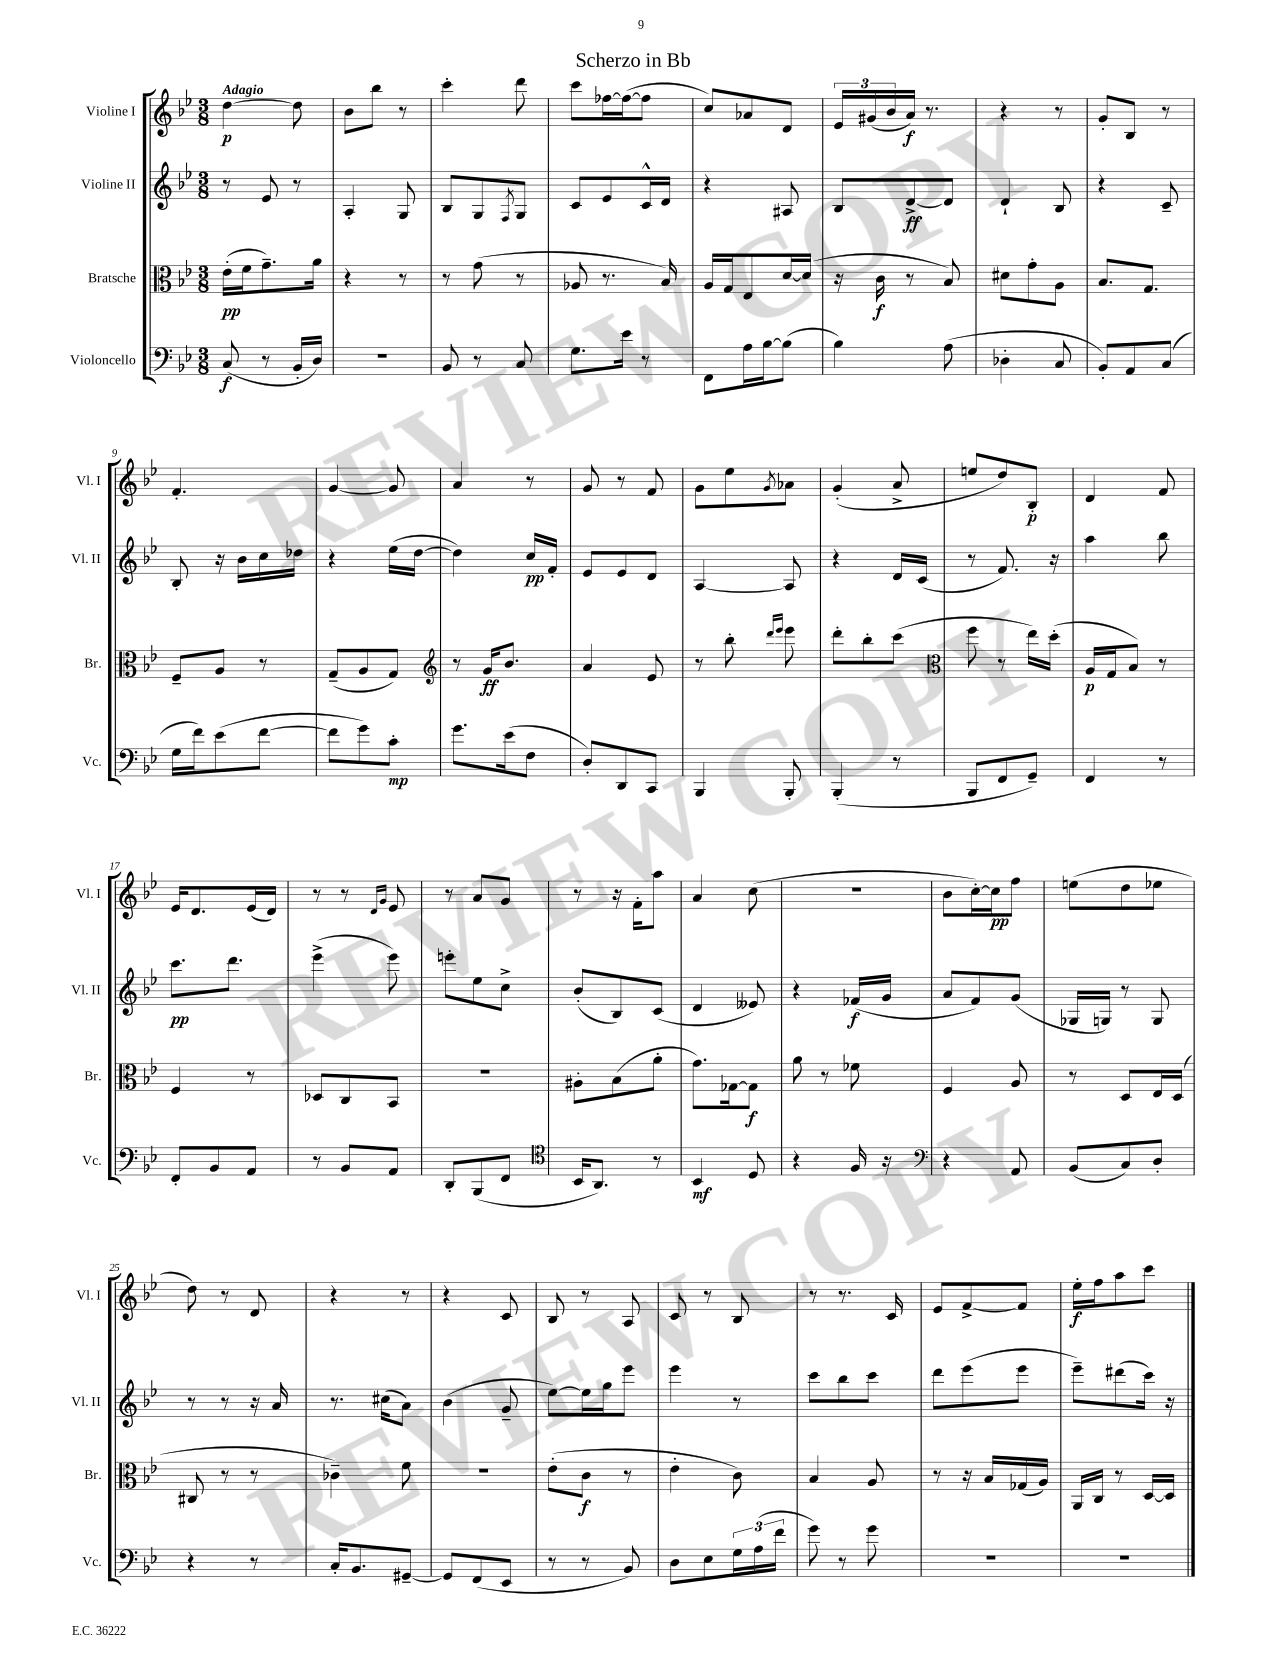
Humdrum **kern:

**kern	**kern	**kern	**kern
*staff4	*staff3	*staff2	*staff1
*clefF4	*clefC3	*clefG2	*clefG2
*k[b-e-]	*k[b-e-]	*k[b-e-]	*k[b-e-]
*M3/8	*M3/8	*M3/8	*M3/8
(8C	(16e-'	8r	[4dd
.	16f	.	.
8r	8.g~)	8e-	.
16BB-'	.	8r	8dd]
16D)	16a	.	.
=	=	=	=
4.r	4r	4A'	8b-
.	.	.	8bb-
.	8r	8G	8r
=	=	=	=
8BB-	8r	8B-	4ccc'
8r	(8g	8G	.
.	.	8qF	.
8C	8r	8G	8ddd
=	=	=	=
8.G	8A-	8c	8ccc
.	8.r	8e-	[16ff-
16e-	.	.	(16ff-_
8r	.	16c^^	8ff-]
.	16B-)	16d	.
=	=	=	=
8FF	16A	4r	8cc)
.	16G	.	.
16A	8E-	.	8a-
[16B-	.	.	.
(8B-]	[16d	8A#	8d
.	(16d]	.	.
=	=	=	=
4B-)	16r	8B-	24e-
.	.	.	(24g#
.	16c	.	.
.	.	.	24b-
.	8r	[8d^	16a)
.	.	.	8.r
(8A	8B-)	8d]	.
=	=	=	=
4D-'	8d#	4d`	4r
.	8g'	.	.
8C	8A	8B-	8r
=	=	=	=
8BB-')	8.B-	4r	8g'
8AA	.	.	8B-
.	8.G	.	.
(8C	.	8c~	8r
=	=	=	=
16G	8F~	8B-'	4.f'
16f)	.	.	.
(8e-	8A	16r	.
.	.	16b-	.
[8f	8r	16cc	.
.	.	16dd-	.
=	=	=	=
8f]	(8G~	4r	[4g
8g)	8A	.	.
8c'	8G)	(16ee-	8g]
.	.	[16dd	.
=	=	=	=
*	*clefG2	*	*
8.g	8r	4dd])	4a
.	16g	.	.
(16e-	8.b-	.	.
8F	.	16cc	8r
.	.	16f'	.
=	=	=	=
8D')	4a	8e-	8g
8DD	.	8e-	8r
8CC	8e-	8d	8f
=	=	=	=
4BBB-	8r	[4A	8g
.	8bb-'	.	8ee-
.	16qqddd	.	.
.	16qqeee-	.	8qg
8BBB-'	8eee-	8A]	8a-
=	=	=	=
(4BBB-'	8ddd'	4r	(4g'
.	8bb-'	.	.
8r	(8ccc	16d	8a^
.	.	(16c	.
=	=	=	=
*	*clefC3	*	*
8BBB-	8ff	8r	8ee
8FF	8r	8.f)	8dd)
8GG~)	16ee-)	.	8B-'
.	(16dd'	16r	.
=	=	=	=
4FF	16A	4aa	4d
.	16G	.	.
.	8B-)	.	.
8r	8r	8bb-	8f
=	=	=	=
8FF'	4F	8.ccc	16e-
.	.	.	8.d
8BB-	.	.	.
.	.	8.ddd	.
8AA	8r	.	(16e-
.	.	.	16d)
=	=	=	=
8r	8D-	(4eee-^	8r
8BB-	8C	.	8r
.	.	.	16qqd
.	.	.	16qqg
8AA	8BB-	8eee-)	8e-
=	=	=	=
8DD'	4.r	8eee'	8r
(8BBB-	.	8ee-	8a
8FF	.	8cc^	8g
=	=	=	=
*clefC4	*	*	*
16BB-	8A#'	(8b-'	8r
8.AA)	.	.	.
.	(8B-	8B-)	16r
.	.	.	16f'
8r	8a'	(8c	8aa
=	=	=	=
4BB-	8.g)	4d	4a
.	[16G-	.	.
8D	8G-]	8e--)	(8cc
=	=	=	=
4r	8a	4r	4.r
.	8r	.	.
16F	8f-	(16f-	.
16r	.	16g	.
=	=	=	=
*clefF4	*	*	*
4r	4F	8a	8b-
.	.	8f)	[16cc')
.	.	.	16cc]
8AA	8A	(8g	8ff
=	=	=	=
(8BB-	8r	16G-	(8ee
.	.	16G)	.
8C)	8D	8r	8dd
8D'	16E-	8G	8ee-
.	(16D	.	.
=	=	=	=
4r	8C#	8r	8dd)
.	8r	8r	8r
8r	8r	16r	8d
.	.	16a	.
=	=	=	=
16C'	4c-~)	8.r	4r
8.BB-	.	.	.
.	.	(16cc#	.
[8GG#~	8f	8a)	8r
=	=	=	=
8GG#]	4.r	(4b-	4r
(8FF	.	.	.
8EE-	.	8g~	8c
=	=	=	=
8r	(8e-'	[8ee-)	8B-
8r	8c	16ee-]	8r
.	.	16gg	.
8BB-)	8r	8eee-	8A
=	=	=	=
8D	4e-'	4eee-	8c
8E-	.	.	8r
24G	8c)	8r	8B-
(24A	.	.	.
24f	.	.	.
=	=	=	=
8g)	4B-	8ccc	8r
8r	.	8bb-	8.r
8g	8A	8ccc	.
.	.	.	16c
=	=	=	=
4.r	8r	8ddd	8e-
.	16r	(8eee-	[8f^
.	16B-	.	.
.	(16G-	8eee-	8f]
.	16A)	.	.
=	=	=	=
4.r	16AA	8eee-~)	16ee-'
.	16C	.	16ff
.	8r	(8ddd#	8aa
.	[16D	16ccc)	8ccc
.	16D]	16r	.
==	==	==	==
*-	*-	*-	*-
